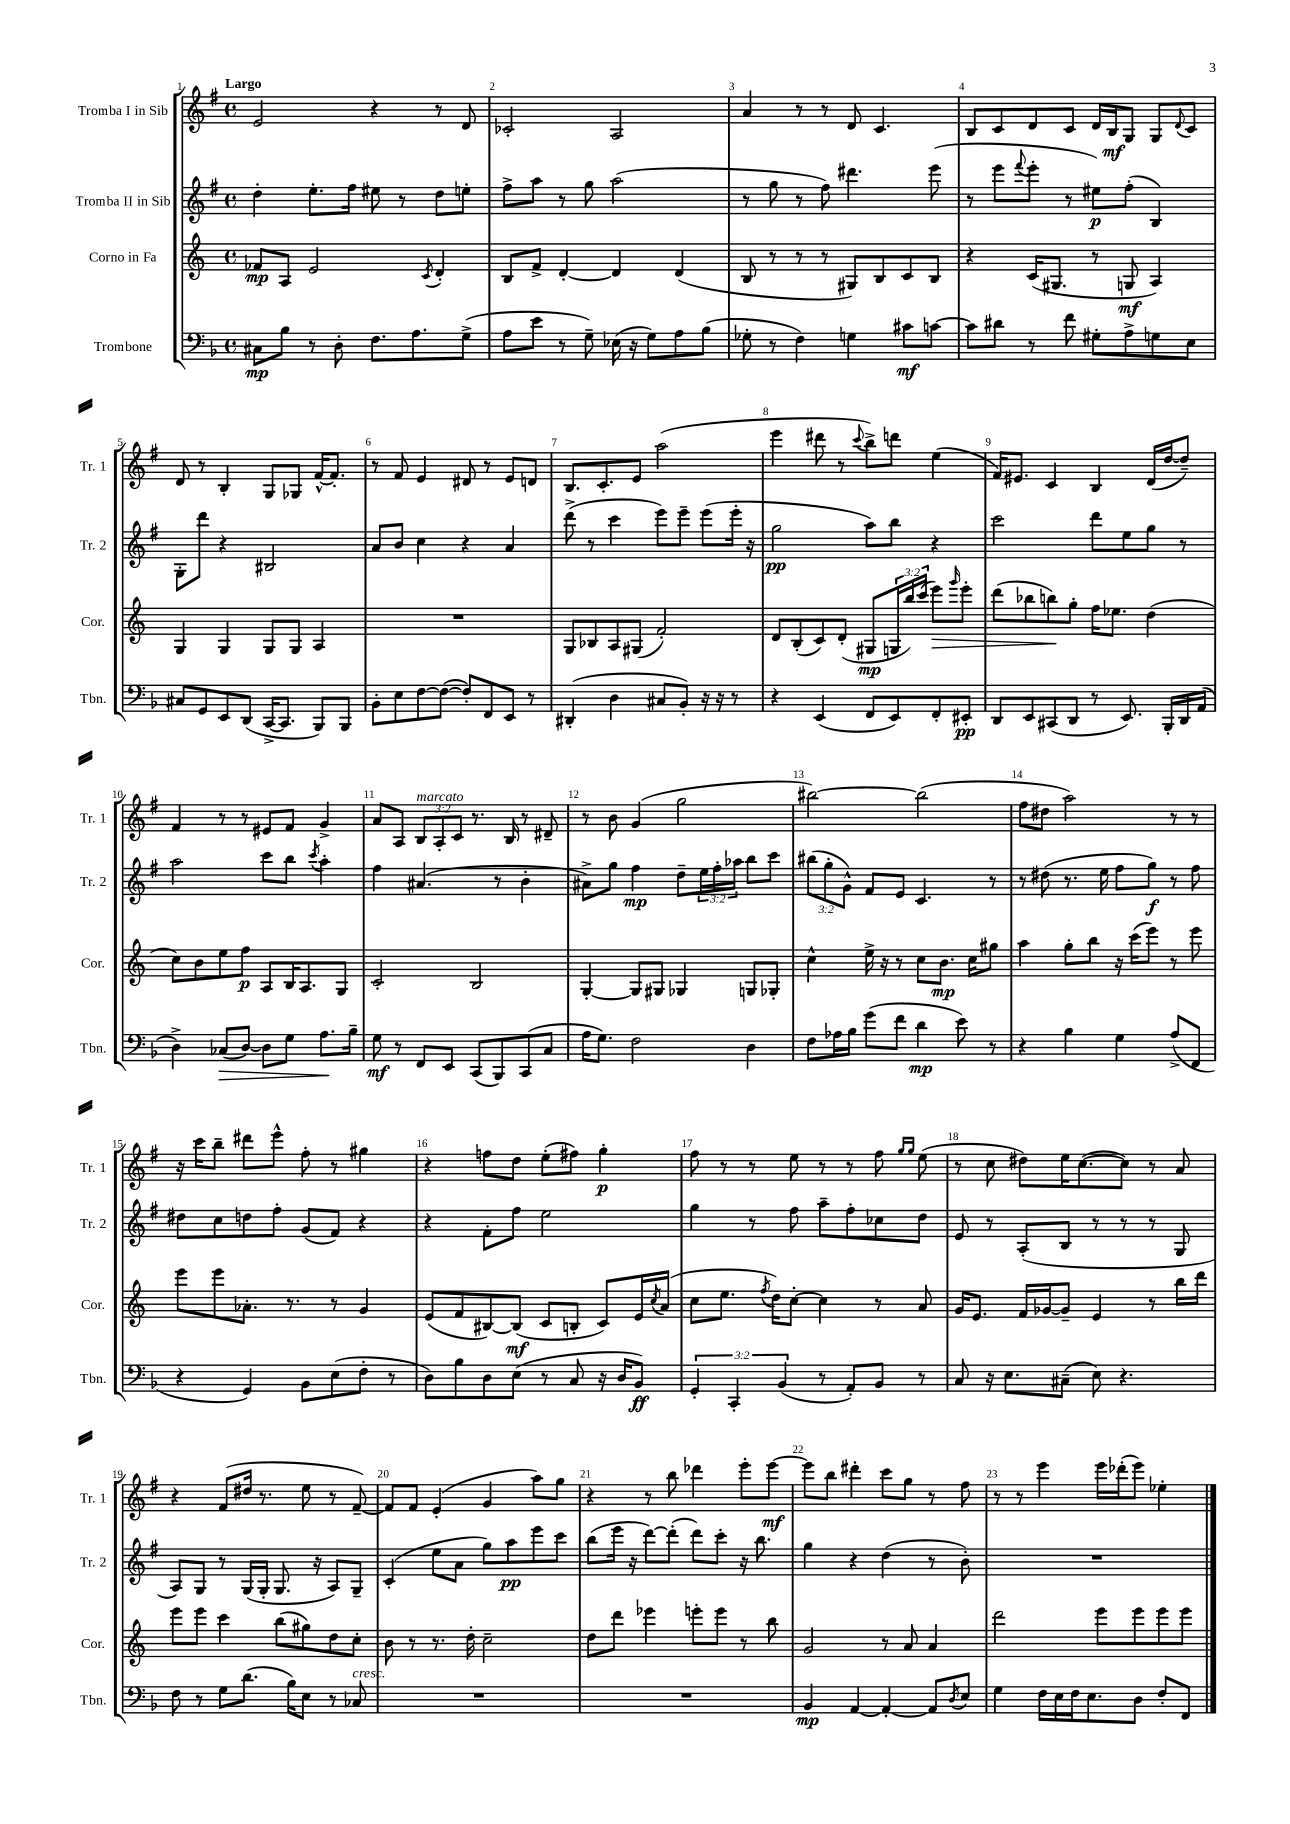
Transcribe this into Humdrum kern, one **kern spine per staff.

**kern	**dynam	**kern	**dynam	**kern	**dynam	**kern	**dynam
*part4	*part4	*part3	*part3	*part2	*part2	*part1	*part1
*staff4	*staff4	*staff3	*staff3	*staff2	*staff2	*staff1	*staff1
*I"Trombone	*	*I"Corno in Fa	*	*I"Tromba II in Sib	*	*I"Tromba I in Sib	*
*I'Tbn.	*	*I'Cor.	*	*I'Tr. 2	*	*I'Tr. 1	*
*clefF4	*	*clefG2	*	*clefG2	*	*clefG2	*
*k[b-]	*	*k[]	*	*k[f#]	*	*k[f#]	*
*M4/4	*	*M4/4	*	*M4/4	*	*M4/4	*
*met(c)	*	*met(c)	*	*met(c)	*	*met(c)	*
=1	=1	=1	=1	=1	=1	=1	=1
!	!	!	!	!	!	!LO:TX:a:B:t=Largo	!
8C#X\L	mp	8f-X/L	mp	4dd'\	.	2e/	.
8B-\J	.	8A/J	.	.	.	.	.
8r	.	2e/	.	8.ee'\L	.	.	.
8D'\	.	.	.	.	.	.	.
.	.	.	.	16ff#\Jk	.	.	.
8.F\L	.	.	.	8ee#X\	.	4r	.
.	.	.	.	8r	.	.	.
8.A\	.	.	.	.	.	.	.
.	.	8qc/	.	.	.	.	.
.	.	4d'/	.	8dd\L	.	8r	.
(8G^\J	.	.	.	8een'\J	.	8d/	.
=2	=2	=2	=2	=2	=2	=2	=2
8A\L	.	8B/L	.	8ff#^\L	.	2c-X'/	.
8e\J	.	8f^/J	.	8aa\J	.	.	.
8r	.	[4d'/	.	8r	.	.	.
8G~\)	.	.	.	8gg\	.	.	.
(16E-X\	.	4d/]	.	(2aa\	.	2A/	.
16r	.	.	.	.	.	.	.
8G\L)	.	.	.	.	.	.	.
8A\	.	(4d/	.	.	.	.	.
(8B-\J	.	.	.	.	.	.	.
=3	=3	=3	=3	=3	=3	=3	=3
8G-X'\	.	8B/	.	8r	.	4a/	.
8r	.	8r	.	8gg\	.	.	.
4F\)	.	8r	.	8r	.	8r	.
.	.	8r	.	8ff#\)	.	8r	.
4Gn\	.	8G#X/L)	.	4.ddd#X\	.	8d/	.
.	.	8B/	.	.	.	4.c/	.
8c#X\L	mf	8c/	.	.	.	.	.
[8cn\J	.	8B/J	.	(8eee\	.	.	.
=4	=4	=4	=4	=4	=4	=4	=4
8c\L]	.	4r	.	8r	.	8B/L	.
8d#X\J	.	.	.	8eee\L	.	8c/	.
.	.	.	.	8qqfff#/	.	.	.
8r	.	(16c/KL	.	8eee'\J	.	8d/	.
.	.	8.G#X/J	.	.	.	.	.
8f\	.	.	.	8r	.	8c/J	.
8G#X'\L	.	8r	.	8ee#X\L)	p	16d/LL	.
.	.	.	.	.	.	16B/J	mf
8A^\	.	8Gn/	mf	(8ff#'\J	.	8G/J	.
8Gn\	.	4A/)	.	4B/)	.	8G/L	.
.	.	.	.	.	.	8qqd/	.
8E\J	.	.	.	.	.	8c/J	.
!!LO:LB:g=z
=5	=5	=5	=5	=5	=5	=5	=5
8C#X/L	.	4G/	.	8G'\L	.	8d/	.
8GG/	.	.	.	8ddd\J	.	8r	.
8EE/	.	4G/	.	4r	.	4B'/	.
(8DD/J	.	.	.	.	.	.	.
[16CC^/KL	.	8G/L	.	2B#X/	.	8G/L	.
8.CC/J]	.	.	.	.	.	.	.
.	.	8G/J	.	.	.	8G-X/J	.
8BBB-/L)	.	4A/	.	.	.	[16f#^^/KL	.
.	.	.	.	.	.	8.f#'/J]	.
8BBB-/J	.	.	.	.	.	.	.
=6	=6	=6	=6	=6	=6	=6	=6
8BB-'\L	.	1r	.	8a/L	.	8r	.
8E\	.	.	.	8b/J	.	8f#/	.
[8F\	.	.	.	4cc\	.	4e/	.
(8F\J_	.	.	.	.	.	.	.
8F'/L])	.	.	.	4r	.	8d#X/	.
8FF/	.	.	.	.	.	8r	.
8EE/J	.	.	.	4a/	.	8e/L	.
8r	.	.	.	.	.	8dn/J	.
=7	=7	=7	=7	=7	=7	=7	=7
(4DD#X'/	.	8G/L	.	(8ddd^\	.	8.B/L	.
.	.	8B-X/	.	8r	.	.	.
.	.	.	.	.	.	8.c'/	.
4D\	.	8A/	.	4ccc\	.	.	.
.	.	(8G#X/J	.	.	.	8e/J	.
8C#X/L	.	2f'/)	.	8eee\L)	.	(2aa\	.
8BB-'/J)	.	.	.	8eee~\J	.	.	.
16r	.	.	.	(8eee\L	.	.	.
16r	.	.	.	.	.	.	.
8r	.	.	.	16eee'\Jk	.	.	.
.	.	.	.	16r	.	.	.
=8	=8	=8	=8	=8	=8	=8	=8
4r	.	8d/L	.	2gg\	pp	4eee\	.
.	.	(8B'/	.	.	.	.	.
(4EE/	.	8c/)	.	.	.	8ddd#X\	.
.	.	(8d'/J	.	.	.	8r	.
.	.	.	.	.	.	8qqccc/	.
8FF/L	.	8G#X/L	mp	8aa\L)	.	8bb^\L)	.
8EE/)	.	24Gn/L	.	8bb\J	.	8dddn\J	.
.	.	24bb/)	.	.	.	.	.
.	.	(24ccc/JJ	.	.	.	.	.
!	!	!	!LO:HP:b	!	!	!	!
8FF'/	.	8eee\L)	>	4r	.	(4ee\	.
.	.	16qqggg/	.	.	.	.	.
8EE#X'/J	pp	8eee'\J	.	.	.	.	.
=9	=9	=9	=9	=9	=9	=9	=9
8DD/L	.	(8ddd\L	.	2ccc\	.	16f#/KL)	.
.	.	.	.	.	.	8.e#X/J	.
8EE/	.	8bb-X\	.	.	.	.	.
(8CC#X/	.	8bbn\)	.	.	.	4c/	.
8DD/J	.	8gg'\J	]	.	.	.	.
8r	.	16ff\KL	.	8ddd\L	.	4B/	.
.	.	8.ee-X\J	.	.	.	.	.
8.EE/)	.	.	.	8ee\	.	.	.
.	.	(4dd\	.	8gg\J	.	(16d/LL	.
16BBB-'/LL	.	.	.	.	.	[16dd/J	.
16DD/	.	.	.	8r	.	8dd~/J])	.
(16AA/JJ	.	.	.	.	.	.	.
!!LO:LB:g=z
=10	=10	=10	=10	=10	=10	=10	=10
4D^\)	.	8cc\L)	.	2aa\	.	4f#/	.
.	.	8b\	.	.	.	.	.
!	!LO:HP:b	!	!	!	!	!	!
(8C-X/L	>	8ee\	.	.	.	8r	.
[8D/J)	.	8ff\J	p	.	.	8r	.
8D\L]	.	8A/L	.	8ccc\L	.	8e#X/L	.
8G\J	.	16B/K	.	8bb\J	.	8f#/J	.
.	.	8.A/	.	.	.	.	.
.	.	.	.	8qccc/	.	.	.
8.A\L	.	.	.	4aa'\	.	4g^/	.
.	.	8G/J	.	.	.	.	.
16B-~\Jk	]	.	.	.	.	.	.
=11	=11	=11	=11	=11	=11	=11	=11
8G\	mf	2c'/	.	4ff#\	.	8a/L	.
8r	.	.	.	.	.	8A/J	.
!	!	!	!	!	!	!LO:TX:a:i:t=marcato	!
8FF/L	.	.	.	(4.a#X/	.	12B/L	.
.	.	.	.	.	.	12A'/	.
8EE/J	.	.	.	.	.	.	.
.	.	.	.	.	.	12c/J	.
(8CC/L	.	2B/	.	.	.	8.r	.
8BBB-/)	.	.	.	8r	.	.	.
.	.	.	.	.	.	16B/	.
(8CC/	.	.	.	4b'\	.	8r	.
8C/J	.	.	.	.	.	8d#X~/	.
=12	=12	=12	=12	=12	=12	=12	=12
16A\KL	.	[4G'/	.	8a#X^\L)	.	8r	.
8.G\J)	.	.	.	.	.	.	.
.	.	.	.	8gg\J	.	8b\	.
2F\	.	8G/L]	.	4ff#\	mp	(4g/	.
.	.	8G#X/J	.	.	.	.	.
.	.	4G-X/	.	8dd~\L	.	2gg\	.
.	.	.	.	24ee\L	.	.	.
.	.	.	.	24ff#'\	.	.	.
.	.	.	.	24aa-X\JJ	.	.	.
4D\	.	8Gn/L	.	8bb\L	.	.	.
.	.	8G-X'/J	.	8ccc\J	.	.	.
=13	=13	=13	=13	=13	=13	=13	=13
8F\L	.	4cc^^\	.	(12bb#X\L	.	[2bb#X\)	.
.	.	.	.	12gg'\	.	.	.
16A-X\L	.	.	.	.	.	.	.
.	.	.	.	12g^^\J)	.	.	.
16B-\JJ	.	.	.	.	.	.	.
(8g\L	.	16ee^\	.	8f#/L	.	.	.
.	.	16r	.	.	.	.	.
8f\J	.	8r	.	8e/J	.	.	.
4d\	mp	8cc\L	.	4.c/	.	(2bb#\]	.
.	.	8.b\J	mp	.	.	.	.
8e\)	.	.	.	.	.	.	.
.	.	16cc\KL	.	.	.	.	.
8r	.	8gg#X\J	.	8r	.	.	.
=14	=14	=14	=14	=14	=14	=14	=14
4r	.	4aa\	.	8r	.	8ff#\L	.
.	.	.	.	(8dd#X\	.	8dd#X\J	.
4B-\	.	8gg'\L	.	8.r	.	2aa\)	.
.	.	8bb\J	.	.	.	.	.
.	.	.	.	16ee\	.	.	.
4G\	.	16r	.	8ff#\L	.	.	.
.	.	(16ccc\KL	.	.	.	.	.
.	.	8eee\J)	.	8gg\J)	f	.	.
(8A^/L	.	8r	.	8r	.	8r	.
8FF/J	.	8eee\	.	8ff#\	.	8r	.
!!LO:LB:g=z
=15	=15	=15	=15	=15	=15	=15	=15
4r	.	8eee\L	.	8dd#X\L	.	16r	.
.	.	.	.	.	.	16ccc\KL	.
.	.	8eee\	.	8cc\	.	8bb~\J	.
4GG/)	.	8.a-X'\J	.	8ddn\	.	8ddd#X\L	.
.	.	.	.	8ff#'\J	.	8eee^^\J	.
.	.	8.r	.	.	.	.	.
8BB-\L	.	.	.	(8g/L	.	8ff#'\	.
(8E\	.	8r	.	8f#/J)	.	8r	.
8F'\J	.	4g/	.	4r	.	4gg#X\	.
8r	.	.	.	.	.	.	.
=16	=16	=16	=16	=16	=16	=16	=16
8D\L)	.	(8e/L	.	4r	.	4r	.
8B-\	.	8f/	.	.	.	.	.
8D\	.	[8B#X/)	.	8f#'\L	.	8ffn\L	.
(8E\J	.	(8B#/J]	mf	8ff#\J	.	8dd\J	.
8r	.	8c/L	.	2ee\	.	(8ee'\L	.
8C/	.	8Bn'/J	.	.	.	8ff#X\J)	.
16r	.	8c/L)	.	.	.	4gg'\	p
16D/KL	.	.	.	.	.	.	.
8BB-/J)	ff	16e/L	.	.	.	.	.
.	.	8qcc/	.	.	.	.	.
.	.	(16a/JJ	.	.	.	.	.
=17	=17	=17	=17	=17	=17	=17	=17
6GG'/	.	8cc\L	.	4gg\	.	8ff#\	.
.	.	8.ee\J	.	.	.	8r	.
6CC'/	.	.	.	.	.	.	.
.	.	.	.	8r	.	8r	.
.	.	8qff/	.	.	.	.	.
.	.	16dd\KL)	.	.	.	.	.
(6BB-/	.	.	.	.	.	.	.
.	.	[8cc'\J	.	8ff#\	.	8ee\	.
8r	.	4cc\]	.	8aa~\L	.	8r	.
8AA'/L)	.	.	.	8ff#'\	.	8r	.
8BB-/J	.	8r	.	8cc-X\	.	8ff#\	.
.	.	.	.	.	.	16qqgg/LL	.
.	.	.	.	.	.	16qqgg/JJ	.
8r	.	8a/	.	8dd\J	.	(8ee\	.
=18	=18	=18	=18	=18	=18	=18	=18
8C/	.	16g/KL	.	8e/	.	8r	.
.	.	8.e/J	.	.	.	.	.
16r	.	.	.	8r	.	8cc\	.
8.E\L	.	.	.	.	.	.	.
.	.	16f/LL	.	(8A'/L	.	8dd#X\L)	.
.	.	[16g-X/J	.	.	.	.	.
(8C#X~\J	.	8g-~/J]	.	8B/J	.	16ee\K	.
.	.	.	.	.	.	([8.cc\	.
8E\)	.	4e/	.	8r	.	.	.
4.r	.	.	.	8r	.	8cc\J])	.
.	.	8r	.	8r	.	8r	.
.	.	16bb\LL	.	8G/	.	8a/	.
.	.	16ddd\JJ	.	.	.	.	.
!!LO:LB:g=z
=19	=19	=19	=19	=19	=19	=19	=19
8F\	.	8eee\L	.	8A/L)	.	4r	.
8r	.	8eee\J	.	8G/J	.	.	.
8G\L	.	4ccc\	.	8r	.	(8f#/L	.
(8.d\J	.	.	.	(16G/LL	.	16dd#X/Jk	.
.	.	.	.	16G'/JJ	.	8.r	.
.	.	(8bb\L	.	8.G/	.	.	.
16B-\KL)	.	.	.	.	.	.	.
8E\J	.	8gg#X\)	.	.	.	8ee\	.
.	.	.	.	16r	.	.	.
8r	.	8dd\	.	8A/L)	.	8r	.
!LO:TX:a:i:t=cresc.	!	!	!	!	!	!	!
8C-X/	.	8cc'\J	.	8G~/J	.	[8f#~/)	.
=20	=20	=20	=20	=20	=20	=20	=20
1r	.	8b\	.	(4c'/	.	8f#/L]	.
.	.	8r	.	.	.	8f#/J	.
.	.	8.r	.	8ee\L	.	(4e'/	.
.	.	.	.	8a\J	.	.	.
.	.	16dd'\	.	.	.	.	.
.	.	2cc~\	.	8gg\L)	.	4g/	.
.	.	.	.	8aa\	pp	.	.
.	.	.	.	8eee\	.	8aa\L)	.
.	.	.	.	8ccc\J	.	8gg\J	.
=21	=21	=21	=21	=21	=21	=21	=21
1r	.	8dd\L	.	(8bb\L	.	4r	.
.	.	8ddd\J	.	16eee\Jk	.	.	.
.	.	.	.	16r	.	.	.
.	.	4eee-X\	.	[8ddd\L)	.	8r	.
.	.	.	.	(8ddd'\J]	.	8bb\	.
.	.	8eeen'\L	.	8ddd\L)	.	4ddd-X\	.
.	.	8eee\J	.	8ccc'\J	.	.	.
.	.	8r	.	16r	.	8eee'\L	.
.	.	.	.	8.bb\	.	.	.
.	.	8bb\	.	.	.	[8eee\J	mf
=22	=22	=22	=22	=22	=22	=22	=22
4BB-/	mp	2g/	.	4gg\	.	8eee\L]	.
.	.	.	.	.	.	8bb\J	.
[4AA/	.	.	.	4r	.	4ddd#X'\	.
4AA'/_	.	8r	.	(4dd\	.	8ccc\L	.
.	.	8a/	.	.	.	8gg\J	.
8AA/L]	.	4a/	.	8r	.	8r	.
8qD/	.	.	.	.	.	.	.
8E/J	.	.	.	8b'\)	.	8ff#\	.
=23	=23	=23	=23	=23	=23	=23	=23
4G\	.	2ddd\	.	1r	.	8r	.
.	.	.	.	.	.	8r	.
16F\LL	.	.	.	.	.	4eee\	.
16E\	.	.	.	.	.	.	.
16F\J	.	.	.	.	.	.	.
8.E\	.	.	.	.	.	.	.
.	.	8eee\L	.	.	.	16eee\LL	.
.	.	.	.	.	.	(16ddd-X'\J	.
8D\J	.	8eee\	.	.	.	8eee\J)	.
8F'/L	.	8eee\	.	.	.	4ee-X'\	.
8FF/J	.	8eee\J	.	.	.	.	.
==	==	==	==	==	==	==	==
*-	*-	*-	*-	*-	*-	*-	*-
